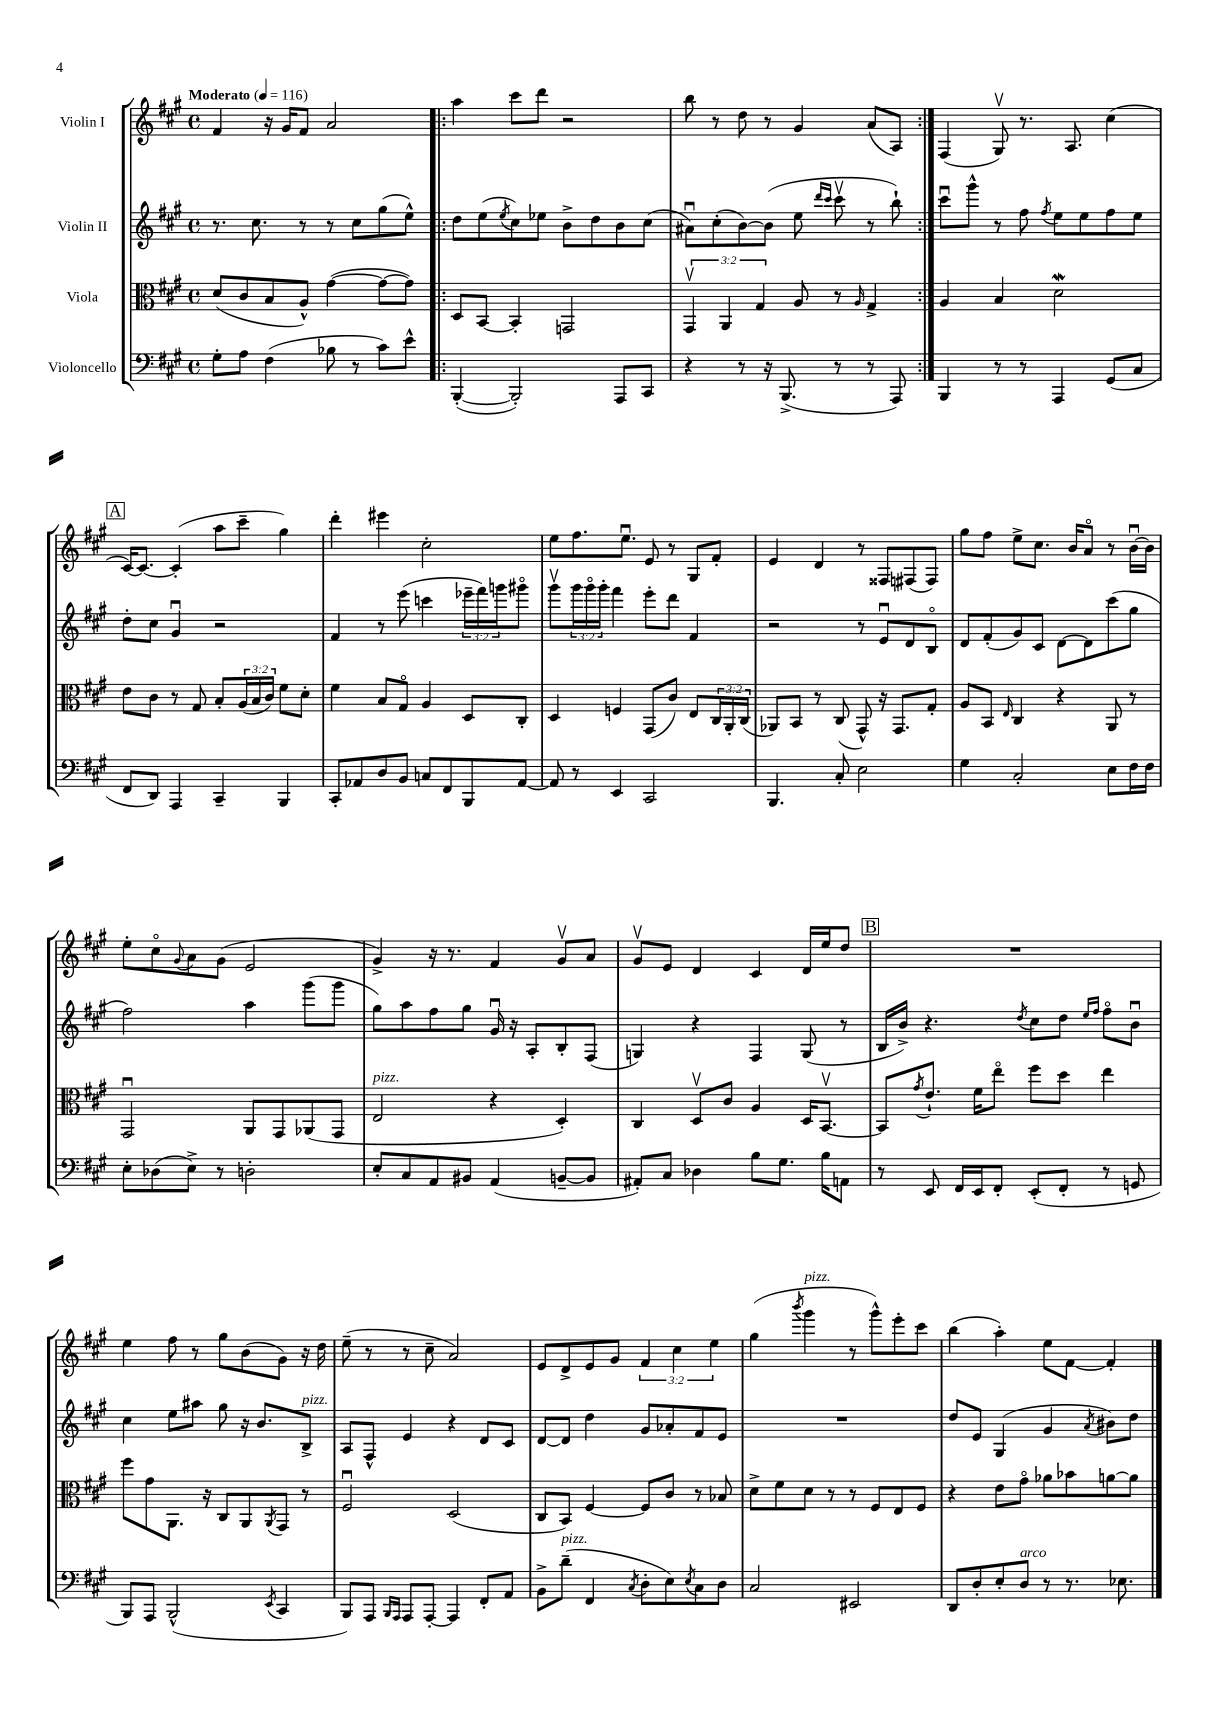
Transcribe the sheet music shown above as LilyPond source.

<<
\new StaffGroup <<
\new Staff = "s0" \with { instrumentName = "Violin I" } {
    \clef treble \key a \major \defaultTimeSignature \time 4/4 \override Staff.TupletNumber.text = #tuplet-number::calc-fraction-text \tempo "Moderato" 4 = 116
    fis'4 r16 gis'16 fis'8 a'2 |
    \repeat volta 2 { a''4 cis'''8 d'''8 r2 |
    b''8 r8 d''8 r8 gis'4 a'8( a8) | }
    fis4( gis8\upbow) r8. a8. cis''4( |
    \mark \markup { \box "A" } cis'16~) cis'8.~ cis'4-.( a''8 cis'''8-- gis''4) |
    d'''4-. eis'''4 cis''2-. |
    e''8 fis''8. e''8.\downbow e'8 r8 gis8 fis'8-. |
    e'4 d'4 r8 fisis8 fis8( fis8) |
    gis''8 fis''8 e''8-> cis''8. b'16 a'8\flageolet r8 b'16~\downbow b'16 |
    e''8-. cis''8\flageolet \appoggiatura { gis'8 } a'8 gis'8( e'2 |
    gis'4->) r16 r8. fis'4 gis'8\upbow a'8 |
    gis'8\upbow e'8 d'4 cis'4 d'16 e''16 d''8 |
    \mark \markup { \box "B" } R1 |
    e''4 fis''8 r8 gis''8 b'8( gis'8) r16 d''16 |
    e''8--( r8 r8 cis''8-- a'2) |
    e'8 d'8-> e'8 gis'8 \tuplet 3/2 { fis'4 cis''4 e''4 } |
    gis''4( \acciaccatura { b'''8 } gis'''4^\markup { \italic "pizz." } r8 gis'''8-^) e'''8-. cis'''8 |
    b''4( a''4-.) e''8 fis'8~ fis'4-. \bar "|." |
}
\new Staff = "s1" \with { instrumentName = "Violin II" } {
    \clef treble \key a \major \defaultTimeSignature \time 4/4 \override Staff.TupletNumber.text = #tuplet-number::calc-fraction-text
    r8. cis''8. r8 r8 cis''8 gis''8( e''8-^) |
    \repeat volta 2 { d''8 e''8( \acciaccatura { e''8 } cis''8) ees''8 b'8-> d''8 b'8 cis''8( |
    ais'8\downbow) cis''8-.( b'8~) b'8( e''8 \grace { d'''16 cis'''16 } cis'''8\upbow r8 b''8-!) | }
    cis'''8\downbow gis'''8-^ r8 fis''8 \acciaccatura { fis''8 } e''8 e''8 fis''8 e''8 |
    \mark \markup { \box "A" } d''8-. cis''8 gis'4\downbow r2 |
    fis'4 r8 e'''8( c'''4 \tuplet 3/2 { ees'''16-- fis'''16) g'''16 } gis'''8\flageolet |
    gis'''8\upbow \tuplet 3/2 { gis'''16 gis'''16\flageolet gis'''16-. } fis'''4 e'''8-. d'''8 fis'4 |
    r2 r8 e'8\downbow d'8 b8\flageolet |
    d'8 fis'8-.( gis'8) cis'8 d'8~ d'8 cis'''8( gis''8 |
    fis''2) a''4 gis'''8( gis'''8 |
    gis''8) a''8 fis''8 gis''8 gis'16\downbow r16 a8-. b8-. fis8( |
    g4) r4 fis4 g8( r8 |
    \mark \markup { \box "B" } b16 b'16->) r4. \acciaccatura { d''8 } cis''8 d''8 \grace { e''16 fis''16 } fis''8\flageolet b'8\downbow |
    cis''4 e''8 ais''8 gis''8 r16 b'8. b8->^\markup { \italic "pizz." } |
    a8 fis8-^ e'4 r4 d'8 cis'8 |
    d'8~ d'8 d''4 gis'8 aes'8-. fis'8 e'8 |
    R1 |
    d''8 e'8 gis4( gis'4 \acciaccatura { a'8 } bis'8) d''8 \bar "|." |
}
\new Staff = "s2" \with { instrumentName = "Viola" } {
    \clef alto \key a \major \defaultTimeSignature \time 4/4 \override Staff.TupletNumber.text = #tuplet-number::calc-fraction-text
    d'8( cis'8 b8 a8-^) gis'4~( gis'8~ gis'8) |
    \repeat volta 2 { d8 b,8~ b,4-. g,2 |
    \tuplet 3/2 { gis,4\upbow a,4 gis4 } a8 r8 \grace { a16 } gis4-> | }
    a4 b4 d'2\mordent |
    \mark \markup { \box "A" } e'8 cis'8 r8 gis8 b8-. \tuplet 3/2 { a16( b16 cis'16) } fis'8 d'8-. |
    fis'4 b8 gis8\flageolet a4 d8 cis8-. |
    d4 f4 gis,8( cis'8) e8 \tuplet 3/2 { cis16 a,16-. cis16( } |
    aes,8) b,8 r8 cis8( gis,8-^) r16 gis,8. gis8-. |
    a8 b,8 \grace { e16 } cis4 r4 a,8 r8 |
    gis,2\downbow a,8 gis,8 aes,8( gis,8 |
    e2^\markup { \italic "pizz." } r4 d4-.) |
    cis4 d8\upbow cis'8 a4 d16 b,8.~\upbow |
    \mark \markup { \box "B" } b,8 \acciaccatura { gis'8 } e'8.-! fis'16 e''8\flageolet fis''8 d''8 e''4 |
    fis''8 gis'8 a,8. r16 cis8 a,8 \acciaccatura { a,8 } gis,8 r8 |
    fis2\downbow d2( |
    cis8 b,8) fis4~ fis8 cis'8 r8 bes8 |
    d'8-> fis'8 d'8 r8 r8 fis8 e8 fis8 |
    r4 e'8 gis'8\flageolet aes'8 bes'8 a'8~ a'8 \bar "|." |
}
\new Staff = "s3" \with { instrumentName = "Violoncello" } {
    \clef bass \key a \major \defaultTimeSignature \time 4/4
    gis8-. a8 fis4( bes8 r8 cis'8) e'8-^ |
    \repeat volta 2 { b,,4~-.( b,,2-.) a,,8 cis,8 |
    r4 r8 r16 b,,8.->( r8 r8 a,,8) | }
    b,,4 r8 r8 a,,4 gis,8( cis8 |
    \mark \markup { \box "A" } fis,8 d,8) a,,4 cis,4-- b,,4 |
    cis,8-. aes,8 d8 b,8 c8 fis,8 b,,8 aes,8~ |
    aes,8 r8 e,4 cis,2 |
    b,,4. cis8-. e2 |
    gis4 cis2-. e8 fis16 fis16 |
    e8-. des8( e8->) r8 d2-. |
    e8-. cis8 a,8 bis,8 a,4( b,8~-- b,8 |
    ais,8-.) cis8 des4 b8 gis8. b16 a,8 |
    \mark \markup { \box "B" } r8 e,8 fis,16 e,16 fis,8-. e,8-.( fis,8-. r8 g,8 |
    b,,8) a,,8 b,,2-^( \acciaccatura { e,8 } cis,4 |
    b,,8) a,,8 \grace { b,,16 a,,16 } a,,8 a,,8~-. a,,4 fis,8-. a,8 |
    b,8-> d'8--^\markup { \italic "pizz." }( fis,4 \acciaccatura { cis8 } d8-. e8) \acciaccatura { e8 } cis8 d8 |
    cis2 eis,2 |
    d,8 d8-. e8-. d8^\markup { \italic "arco" } r8 r8. ees8. \bar "|." |
}
>>
>>
\layout { \context { \Score \remove "Bar_number_engraver" } }
